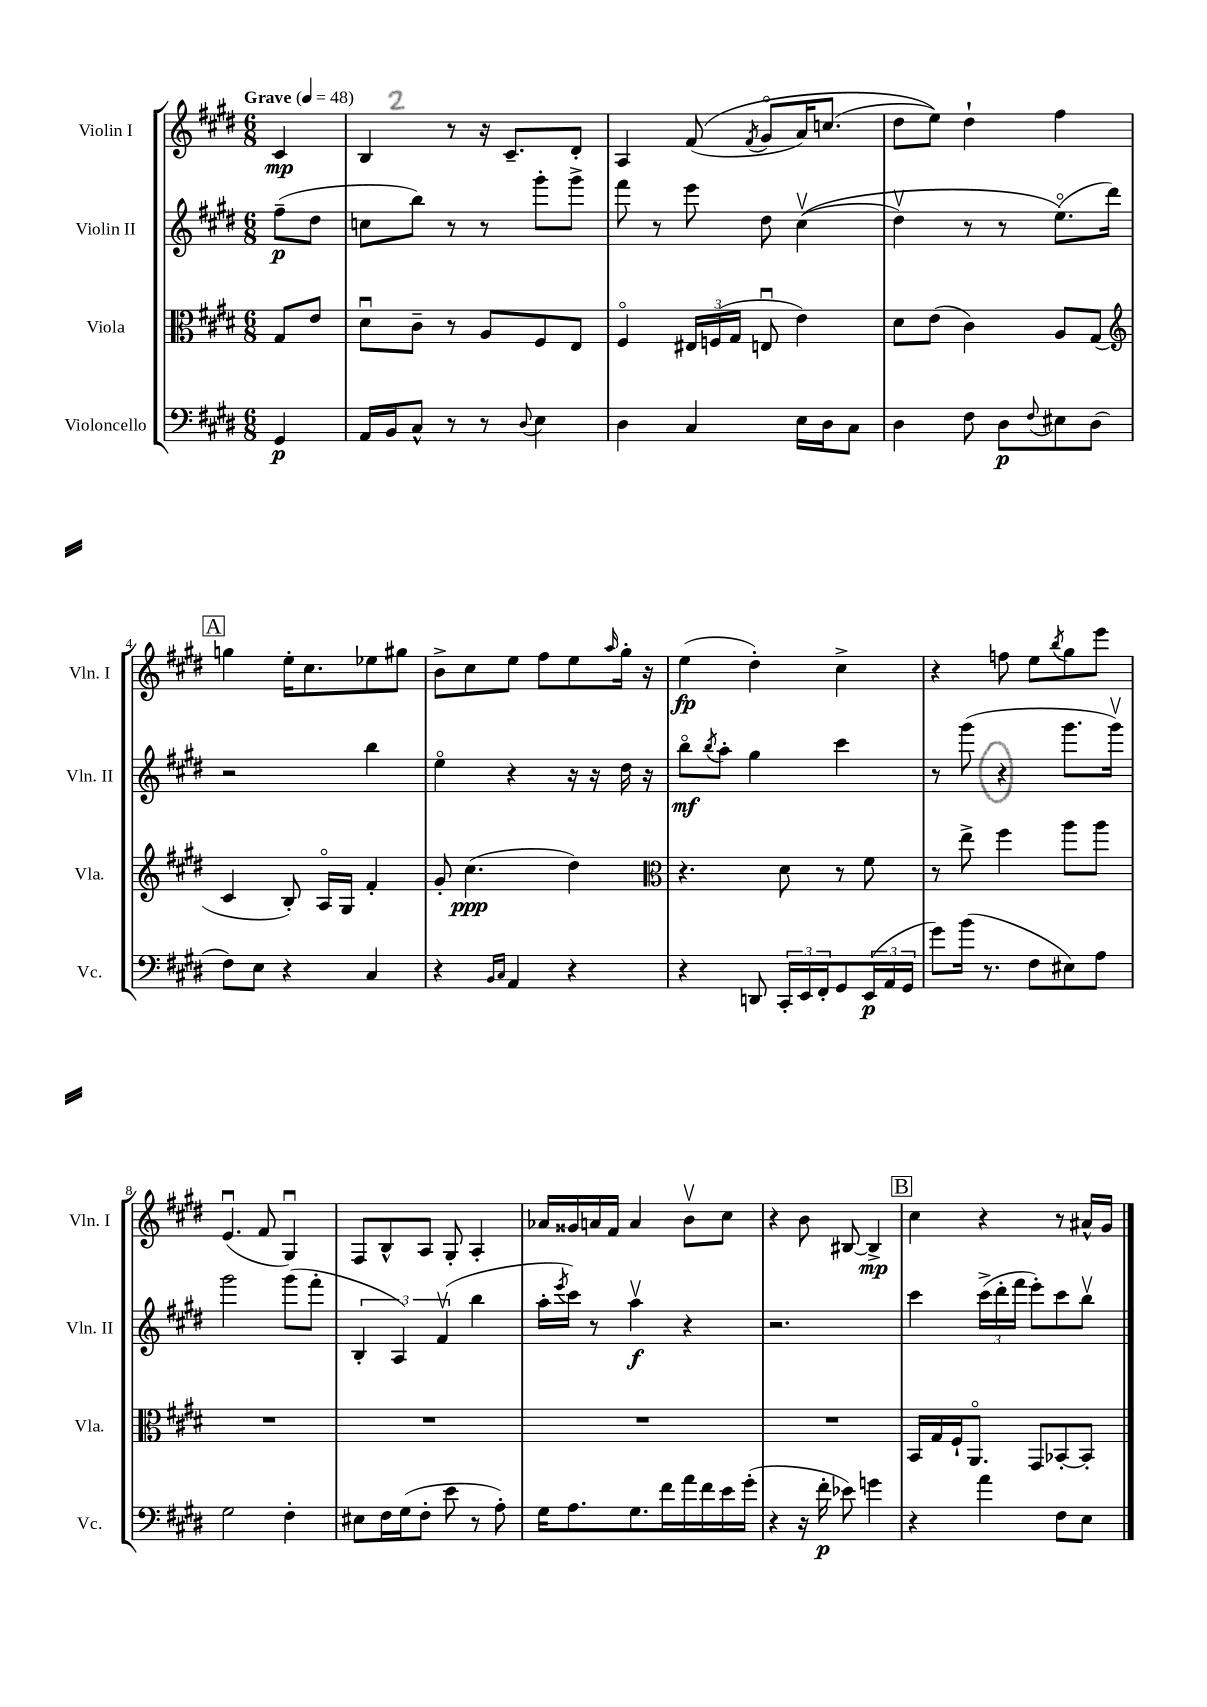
<<
\new StaffGroup <<
\new Staff = "s0" \with { instrumentName = "Violin I" shortInstrumentName = "Vln. I" } {
    \clef treble \key e \major \numericTimeSignature \time 6/8 \partial 4 \tempo "Grave" 4 = 48
    cis'4\mp |
    b4 r8 r16 cis'8.-- dis'8-. |
    a4 fis'8(\( \acciaccatura { fis'8 } gis'8\flageolet a'16) c''8.( |
    dis''8 e''8)\) dis''4-! fis''4 |
    \mark \markup { \box "A" } g''4 e''16-. cis''8. ees''8 gis''8 |
    b'8-> cis''8 e''8 fis''8 e''8 \grace { a''16 } gis''16-. r16 |
    e''4\fp( dis''4-.) cis''4-> |
    r4 f''8 e''8 \acciaccatura { b''8 } gis''8 e'''8 |
    e'4.\downbow( fis'8 gis4\downbow) |
    fis8 b8-^ a8 gis8-. a4-. |
    aes'16 gisis'16 a'16 fis'16 a'4 b'8\upbow cis''8 |
    r4 b'8 bis8~ bis4->\mp |
    \mark \markup { \box "B" } cis''4 r4 r8 ais'16-^ gis'16 \bar "|." |
}
\new Staff = "s1" \with { instrumentName = "Violin II" shortInstrumentName = "Vln. II" } {
    \clef treble \key e \major \numericTimeSignature \time 6/8 \partial 4
    fis''8--\p( dis''8 |
    c''8 b''8) r8 r8 gis'''8-. gis'''8-> |
    fis'''8 r8 e'''8 dis''8 cis''4\upbow(\( |
    dis''4\upbow) r8 r8 e''8.\flageolet(\) dis'''16) |
    \mark \markup { \box "A" } r2 b''4 |
    e''4\flageolet r4 r16 r16 dis''16 r16 |
    b''8\flageolet\mf \acciaccatura { b''8 } a''8-. gis''4 cis'''4 |
    r8 gis'''8( r4 gis'''8. gis'''16\upbow) |
    gis'''2 gis'''8( fis'''8-. |
    \tuplet 3/2 { b4-. a4) fis'4\upbow( } b''4 |
    a''16-. \acciaccatura { e'''8 } cis'''16) r8 a''4\upbow\f r4 |
    r2. |
    \mark \markup { \box "B" } cis'''4 \tuplet 3/2 { cis'''16->( dis'''16-. fis'''16 } e'''8-.) cis'''8 b''8\upbow \bar "|." |
}
\new Staff = "s2" \with { instrumentName = "Viola" shortInstrumentName = "Vla." } {
    \clef alto \key e \major \numericTimeSignature \time 6/8 \partial 4
    gis8 e'8 |
    dis'8\downbow cis'8-- r8 a8 fis8 e8 |
    fis4\flageolet \tuplet 3/2 { eis16 f16( gis16 } e8\downbow e'4) |
    dis'8 e'8( cis'4) a8 gis8( |
    \mark \markup { \box "A" } \clef treble cis'4 b8-.) a16\flageolet gis16 fis'4-. |
    gis'8-. cis''4.\ppp( dis''4) |
    \clef alto r4. dis'8 r8 fis'8 |
    r8 e''8-> fis''4 a''8 a''8 |
    R2. |
    R2. |
    R2. |
    R2. |
    \mark \markup { \box "B" } b,16 gis16 fis16-! a,8.\flageolet gis,8 bes,8~-. bes,8-. \bar "|." |
}
\new Staff = "s3" \with { instrumentName = "Violoncello" shortInstrumentName = "Vc." } {
    \clef bass \key e \major \numericTimeSignature \time 6/8 \partial 4
    gis,4\p |
    a,16 b,16 cis8-^ r8 r8 \appoggiatura { dis8 } e4 |
    dis4 cis4 e16 dis16 cis8 |
    dis4 fis8 dis8\p \appoggiatura { fis8 } eis8 dis8( |
    \mark \markup { \box "A" } fis8) e8 r4 cis4 |
    r4 \grace { b,16 cis16 } a,4 r4 |
    r4 d,8 \tuplet 3/2 { cis,16-. e,16 fis,16-. } gis,8 \tuplet 3/2 { e,16\p( a,16 gis,16 } |
    gis'8) b'16( r8. fis8 eis8) a8 |
    gis2 fis4-. |
    eis8 fis16 gis16( fis8-. e'8 r8 a8-.) |
    gis16 a8. gis8. fis'16 a'16 fis'16 e'16 gis'16-.( |
    r4 r16 fis'16-.\p ees'8) g'4 |
    \mark \markup { \box "B" } r4 a'4 fis8 e8 \bar "|." |
}
>>
>>
